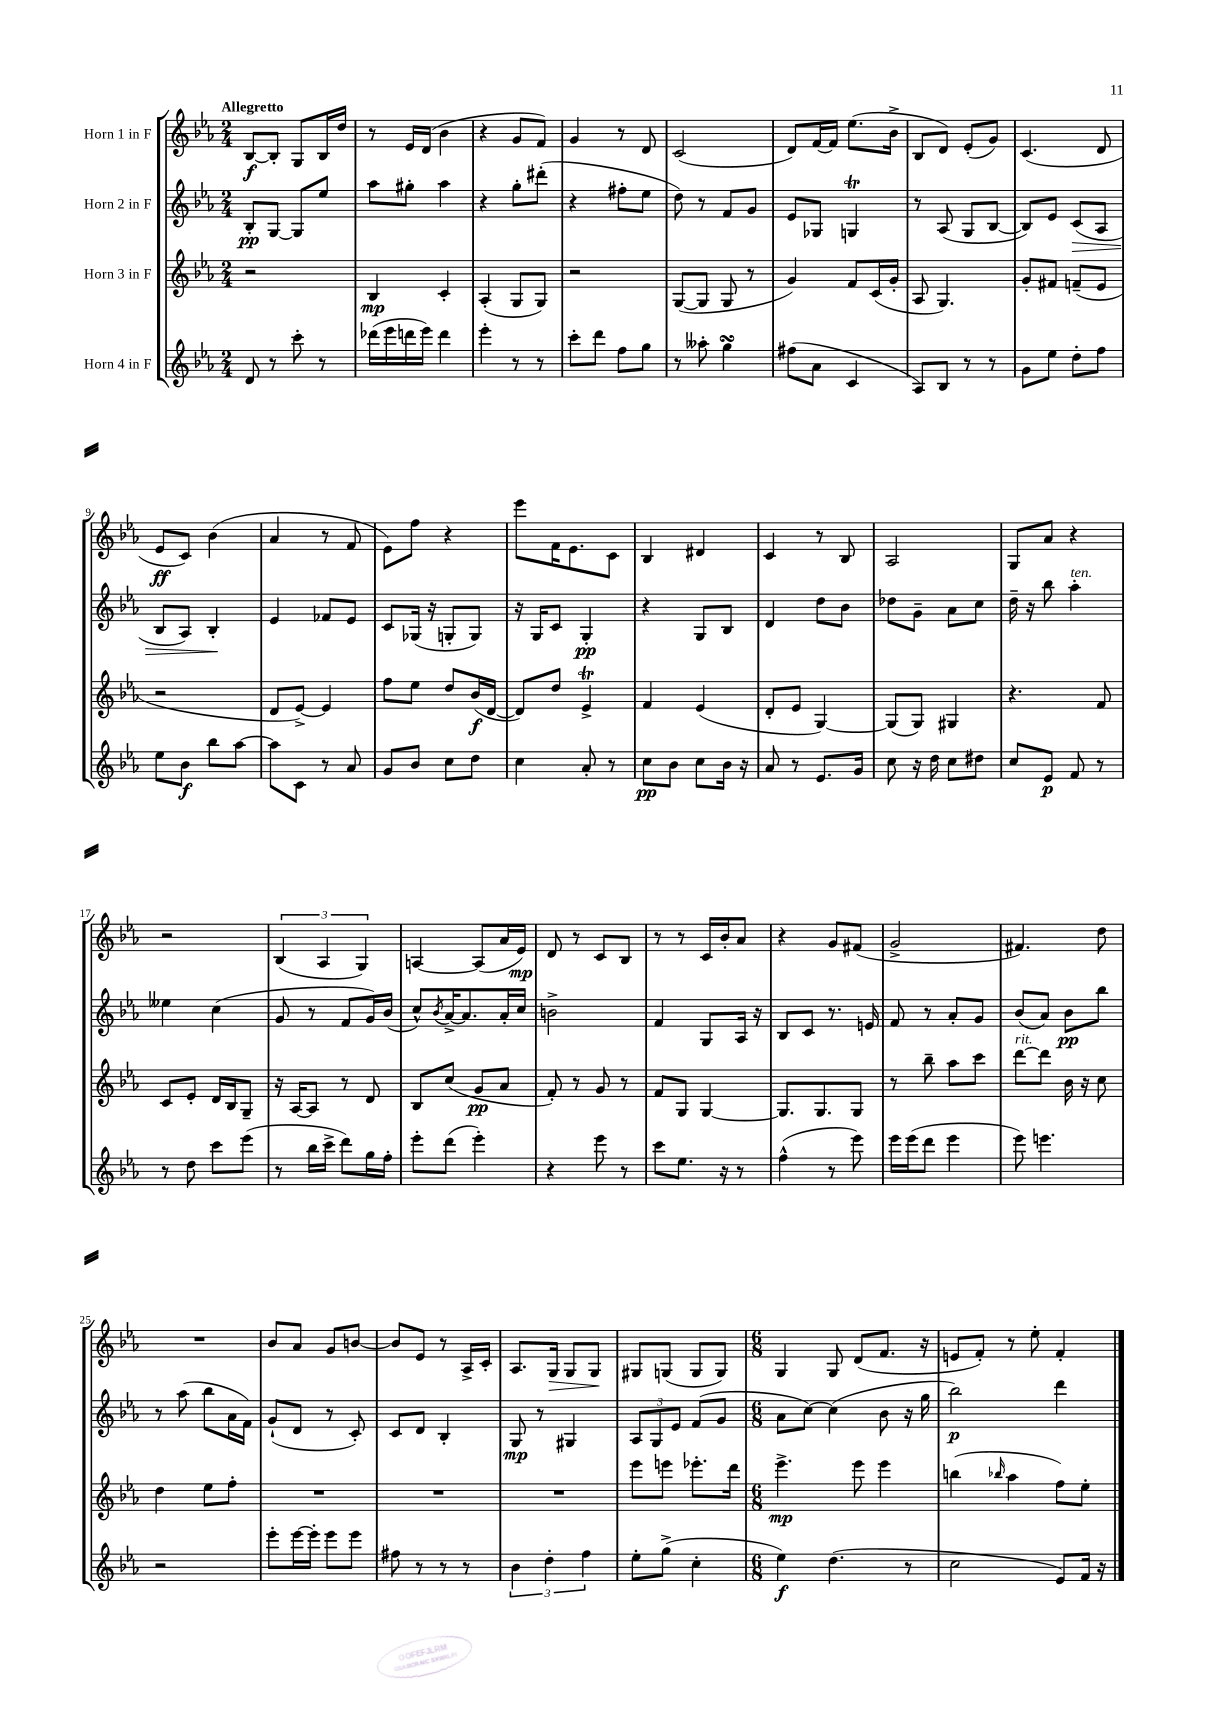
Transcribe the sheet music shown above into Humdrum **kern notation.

**kern	**kern	**kern	**kern
*staff4	*staff3	*staff2	*staff1
*clefG2	*clefG2	*clefG2	*clefG2
*k[b-e-a-]	*k[b-e-a-]	*k[b-e-a-]	*k[b-e-a-]
*M2/4	*M2/4	*M2/4	*M2/4
8d/	2r	8B-'/L	[8B-/L
8r	.	[8G/J	8B-'/]J
8ccc'\	.	8G/]L	8G/L
8r	.	8ee-/J	16B-/L
.	.	.	16dd/JJ
=	=	=	=
(16ddd-\LL	4B-/	8aa-\L	8r
16eee-\	.	.	.
16ddd\	.	8gg#'\J	16e-/LL
16eee-\JJ)	.	.	(16d/JJ
4ddd\	4c'/	4aa-\	4b-\
=	=	=	=
4eee-'\	(4A-'/	4r	4r
8r	8G/L	8gg'\L	8g/L
8r	8G/J)	(8ddd#'\J	8f/J)
=	=	=	=
8ccc'\L	2r	4r	4g/
8ddd\J	.	.	.
8ff\L	.	8ff#'\L	8r
8gg\J	.	8ee-\J	8d/
=	=	=	=
8r	([8G/L	8dd\)	(2c/
8aa--'\	8G/]J	8r	.
4gg\	8G/	8f/L	.
.	8r	8g/J	.
=	=	=	=
(8ff#\L	4g/)	8e-/L	8d/L)
8a-\J	.	8G-/J	[16f/L
.	.	.	16f/]JJ
4c/	8f/L	4G/	(8.ee-\L
.	(16c/L	.	.
.	16g'/JJ	.	16b-^\Jk
=	=	=	=
8A-/L)	8A-/	8r	8B-/L
8B-/J	4.G/)	(8A-/	8d/J)
8r	.	8G/L	(8e-'/L
8r	.	[8B-/J	8g/J)
=	=	=	=
8g\L	8g'/L	8B-/]L)	(4.c/
8ee-\J	8f#/J	8e-/J	.
8dd'\L	(8f~/L	(8c/L	.
8ff\J	8e-/J	8A-/J	8d/
=	=	=	=
8ee-\L	2r	8B-/L	8e-/L
8b-\J	.	8A-/J)	8c/J)
8bb-\L	.	4B-'/	(4b-\
[8aa-\J	.	.	.
=	=	=	=
8aa-\]L	8d/L	4e-/	4a-/
8c\J	[8e-^/J)	.	.
8r	4e-/]	8f-/L	8r
8a-/	.	8e-/J	8f/
=	=	=	=
8g/L	8ff\L	8c/L	8e-\L)
8b-/J	8ee-\J	(16G-/Jk	8ff\J
.	.	16r	.
8cc\L	8dd/L	8G'/L	4r
8dd\J	(16b-/L	8G/J)	.
.	[16d/JJ	.	.
=	=	=	=
4cc\	8d/]L)	16r	8eee-\L
.	.	16G/LK	.
.	8dd/J	8c/J	16f\K
.	.	.	8.e-\
8a-'/	4e-^/	4G'/	.
8r	.	.	8c\J
=	=	=	=
8cc\L	4f/	4r	4B-/
8b-\J	.	.	.
8cc\L	(4e-/	8G/L	4d#/
16b-\Jk	.	8B-/J	.
16r	.	.	.
=	=	=	=
8a-/	8d'/L	4d/	4c/
8r	8e-/J	.	.
8.e-/L	[4G/)	8dd\L	8r
.	.	8b-\J	8B-/
16g/Jk	.	.	.
=	=	=	=
8cc\	(8G/]L	8dd-\L	2A-/
16r	8G/J)	8g~\J	.
16dd\	.	.	.
8cc\L	4G#/	8a-\L	.
8dd#\J	.	8cc\J	.
=	=	=	=
8cc/L	4.r	16dd~\	8G/L
.	.	16r	.
8e-/J	.	8bb-\	8a-/J
8f/	.	4aa-'\	4r
8r	8f/	.	.
=	=	=	=
8r	8c/L	4ee--\	2r
8dd\	8e-'/J	.	.
8ccc\L	16d/LL	(4cc\	.
.	16B-/J	.	.
(8eee-\J	8G~/J	.	.
=	=	=	=
8r	16r	8g/	(6B-/
.	[16A-/LK	.	.
16bb-\LL	8A-/]J	8r	.
.	.	.	6A-/
16ccc^\JJ	.	.	.
8ddd\L)	8r	8f/L	.
.	.	.	6G/)
16gg\L	8d/	16g/L)	.
16ff'\JJ	.	(16b-/JJ	.
=	=	=	=
8eee-'\L	8B-/L	8cc^^/L)	[4A/
.	.	8qb-/	.
(8ddd\J	(8cc/J	[16a-^/K	.
.	.	8.a-/]	.
4eee-'\)	8g/L	.	(8A/]L
.	8a-/J	16a-'/L	16a-/L
.	.	16cc/JJ	16e-/JJ)
=	=	=	=
4r	8f'/)	2b^\	8d/
.	8r	.	8r
8eee-\	8g/	.	8c/L
8r	8r	.	8B-/J
=	=	=	=
8ccc\L	8f/L	4f/	8r
8.ee-\J	8G/J	.	8r
.	[4G/	8G/L	16c/LL
16r	.	.	16b-'/J
8r	.	16A-/Jk	8a-/J
.	.	16r	.
=	=	=	=
(4ff^^\	8.G/]L	8B-/L	4r
.	.	8c/J	.
.	8.G/	.	.
8r	.	8.r	8g/L
8eee-\)	8G/J	.	(8f#/J
.	.	16e/	.
=	=	=	=
16eee-\LL	8r	8f/	2g^/
(16eee-\J	.	.	.
8ddd\J	8bb-~\	8r	.
4eee-\	8aa-\L	8a-'/L	.
.	8ccc\J	8g/J	.
=	=	=	=
8eee-\)	[8ddd\L	(8b-/L	4.f#/)
4.eee\	8ddd\]J	8a-/J)	.
.	16b-\	8b-\L	.
.	16r	.	.
.	8cc\	8bb-\J	8dd\
=	=	=	=
2r	4dd\	8r	2r
.	.	(8aa-\	.
.	8ee-\L	8bb-\L	.
.	8ff'\J	16a-\L	.
.	.	16f\JJ)	.
=	=	=	=
8eee-'\L	2r	(8g`/L	8b-/L
[16eee-\L	.	8d/J	8a-/J
16eee-'\]JJ	.	.	.
8eee-\L	.	8r	8g/L
8eee-\J	.	8c'/)	[8b/J
=	=	=	=
8ff#\	2r	8c/L	8b/]L
8r	.	8d/J	8e-/J
8r	.	4B-'/	8r
8r	.	.	16A-^/LL
.	.	.	16c'/JJ
=	=	=	=
6b-\	2r	8G/	8.A-/L
.	.	8r	.
6dd'\	.	.	.
.	.	.	16G/Jk
.	.	4G#/	8G/L
6ff\	.	.	.
.	.	.	8G/J
=	=	=	=
8ee-'\L	8eee-\L	12A-/L	8G#/L
.	.	12G/	.
(8gg^\J	8eee\J	.	(8G/J
.	.	12e-/J	.
4cc'\	8.eee-'\L	(8f/L	8G/L
.	.	8g/J	8G/J)
.	16ddd\Jk	.	.
=	=	=	=
*M6/8	*M6/8	*M6/8	*M6/8
4ee-\)	4.eee-^\	8a-\L	4G/
.	.	[8cc\J)	.
(4.dd\	.	(4cc\]	8G/
.	8eee-\	.	(8d/L
.	4eee-\	8b-\	8.f/J
8r	.	16r	.
.	.	16gg\	16r
=	=	=	=
2cc\	(4bb\	2bb-\)	8e/L
.	.	.	8f'/J)
.	16qqbb-/	.	.
.	4aa-\	.	8r
.	.	.	8ee-'\
8e-/L)	8ff\L)	4ddd\	4f'/
16f/Jk	8ee-'\J	.	.
16r	.	.	.
==	==	==	==
*-	*-	*-	*-
